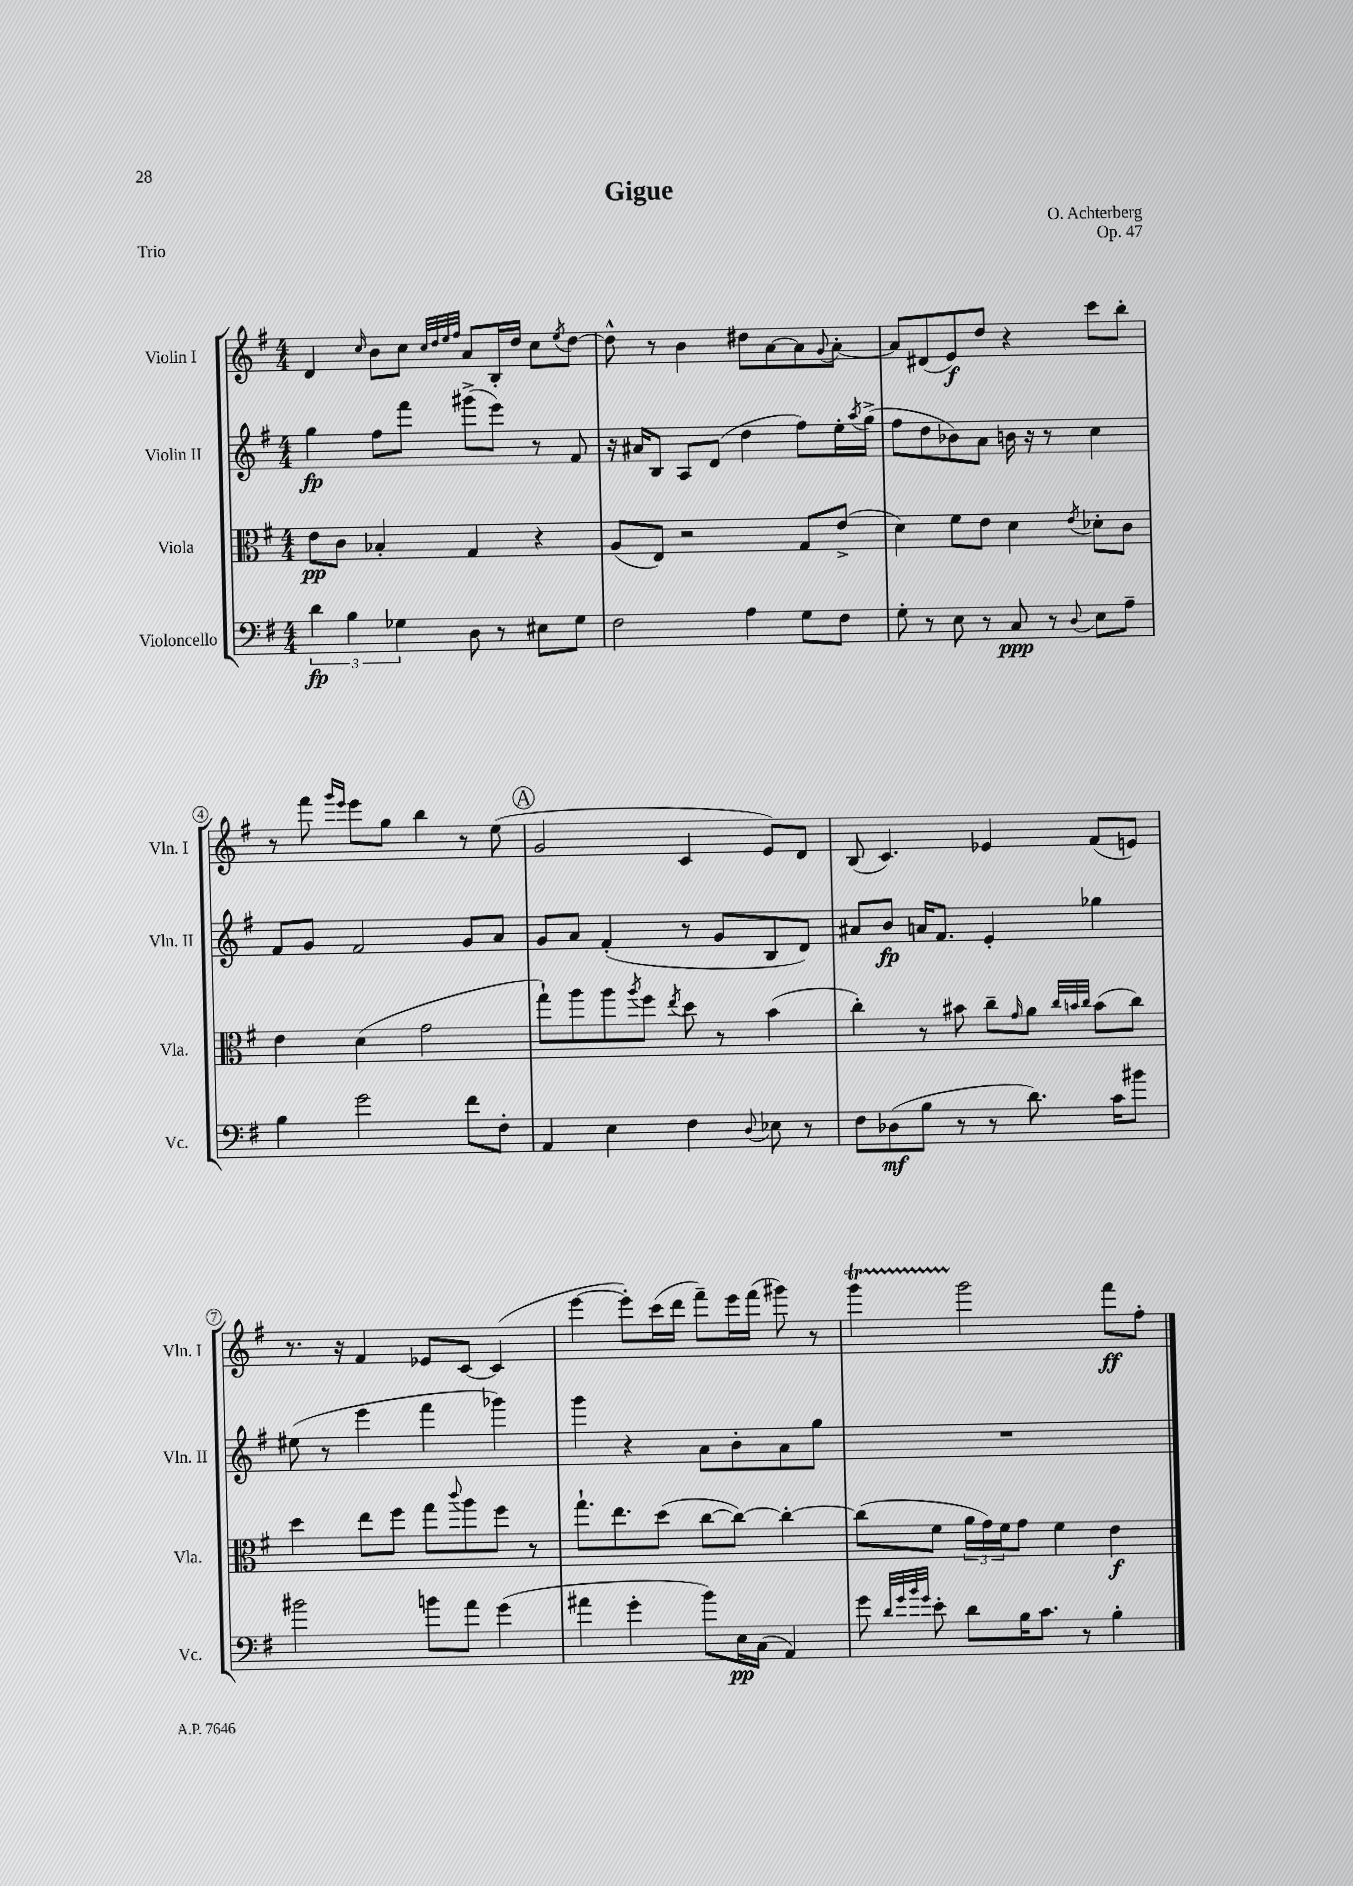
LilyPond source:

\header { title = "Gigue" composer = "O. Achterberg" opus = "Op. 47" piece = "Trio" }
<<
\new StaffGroup <<
\new Staff = "s0" \with { instrumentName = "Violin I" shortInstrumentName = "Vln. I" } {
    \clef treble \key g \major \numericTimeSignature \time 4/4
    d'4 \grace { c''16 } b'8 c''8 \grace { c''32 d''32 e''32 fis''32 } a'8 b16-. d''16 c''8 \acciaccatura { e''8 } d''8~ |
    d''8-^ r8 b'4 dis''8 a'8~ a'8 \appoggiatura { g'8 } a'8~-. |
    a'8 dis'8( e'8\f) d''8 r4 c'''8 b''8-. |
    r8 fis'''8 \grace { g'''16 e'''16 } e'''8 g''8 b''4 r8 e''8( |
    \mark \markup { \circle "A" } g'2 c'4 e'8) d'8 |
    b8( c'4.) ees'4 fis'8( e'8) |
    r8. r16 fis'4 ees'8 c'8~ c'4( |
    e'''4~ e'''8-.) c'''16( d'''16 fis'''8--) e'''16 fis'''16( gis'''8) r8 |
    g'''4\startTrillSpan g'''2\stopTrillSpan fis'''8\ff fis''8-. \bar "|." |
}
\new Staff = "s1" \with { instrumentName = "Violin II" shortInstrumentName = "Vln. II" } {
    \clef treble \key g \major \numericTimeSignature \time 4/4
    g''4\fp fis''8 fis'''8 gis'''8->( e'''8) r8 fis'8 |
    r16 ais'16 b8 a8 d'8( d''4 fis''8) e''16-. \acciaccatura { a''8 } g''16->( |
    fis''8 d''8 bes'8) a'8 b'16 r16 r8 c''4 |
    fis'8 g'8 fis'2 g'8 a'8 |
    \mark \markup { \circle "A" } g'8 a'8 fis'4-.( r8 g'8 b8 d'8) |
    ais'8 b'8\fp a'16 fis'8. e'4-. ges''4 |
    eis''8( r8 e'''4 fis'''4 ges'''4) |
    g'''4 r4 a'8 b'8-. a'8 g''8 |
    R1 \bar "|." |
}
\new Staff = "s2" \with { instrumentName = "Viola" shortInstrumentName = "Vla." } {
    \clef alto \key g \major \numericTimeSignature \time 4/4
    e'8\pp c'8 bes4-. g4 r4 |
    a8( e8) r2 g8 e'8->( |
    d'4) fis'8 e'8 d'4 \acciaccatura { e'8 } des'8-. c'8 |
    e'4 d'4( g'2 |
    \mark \markup { \circle "A" } g''8-!) a''8 a''8 \acciaccatura { a''8 } fis''8 \acciaccatura { e''8 } d''8 r8 b'4( |
    c''4-.) r8 bis'8 c''8-- \grace { g'16 } a'8 \grace { c''32 b'32 c''32 } b'8( c''8) |
    d''4 e''8 fis''8 g''8 \appoggiatura { c'''8 } a''8 fis''8 r8 |
    g''8.-! e''8. d''8( c''8~ c''8~) c''4~-. |
    c''8( fis'8 \tuplet 3/2 { a'16 g'16) fis'16 } g'8 fis'4 e'4\f \bar "|." |
}
\new Staff = "s3" \with { instrumentName = "Violoncello" shortInstrumentName = "Vc." } {
    \clef bass \key g \major \numericTimeSignature \time 4/4
    \tuplet 3/2 { d'4\fp b4 ges4 } d8 r8 eis8 ges8 |
    fis2 a4 g8 fis8 |
    g8-. r8 e8 r8 c8\ppp r8 \appoggiatura { d8 } e8 a8-- |
    b4 g'2 fis'8 fis8-. |
    \mark \markup { \circle "A" } a,4 e4 fis4 \appoggiatura { d8 } ees8 r8 |
    fis8 des8\mf( b8 r8 r8 d'8.) c'16 bis'8 |
    bis'2 b'8 a'8 g'4( |
    ais'4 g'4-. b'8) e16\pp c16( a,4) |
    g'8 \grace { d'32 g'32 b'32 g'32 } e'8-. d'8 b16 c'8. r8 b4-. \bar "|." |
}
>>
>>
\layout { \context { \Score \override BarNumber.stencil = #(make-stencil-circler 0.1 0.3 ly:text-interface::print) } }
